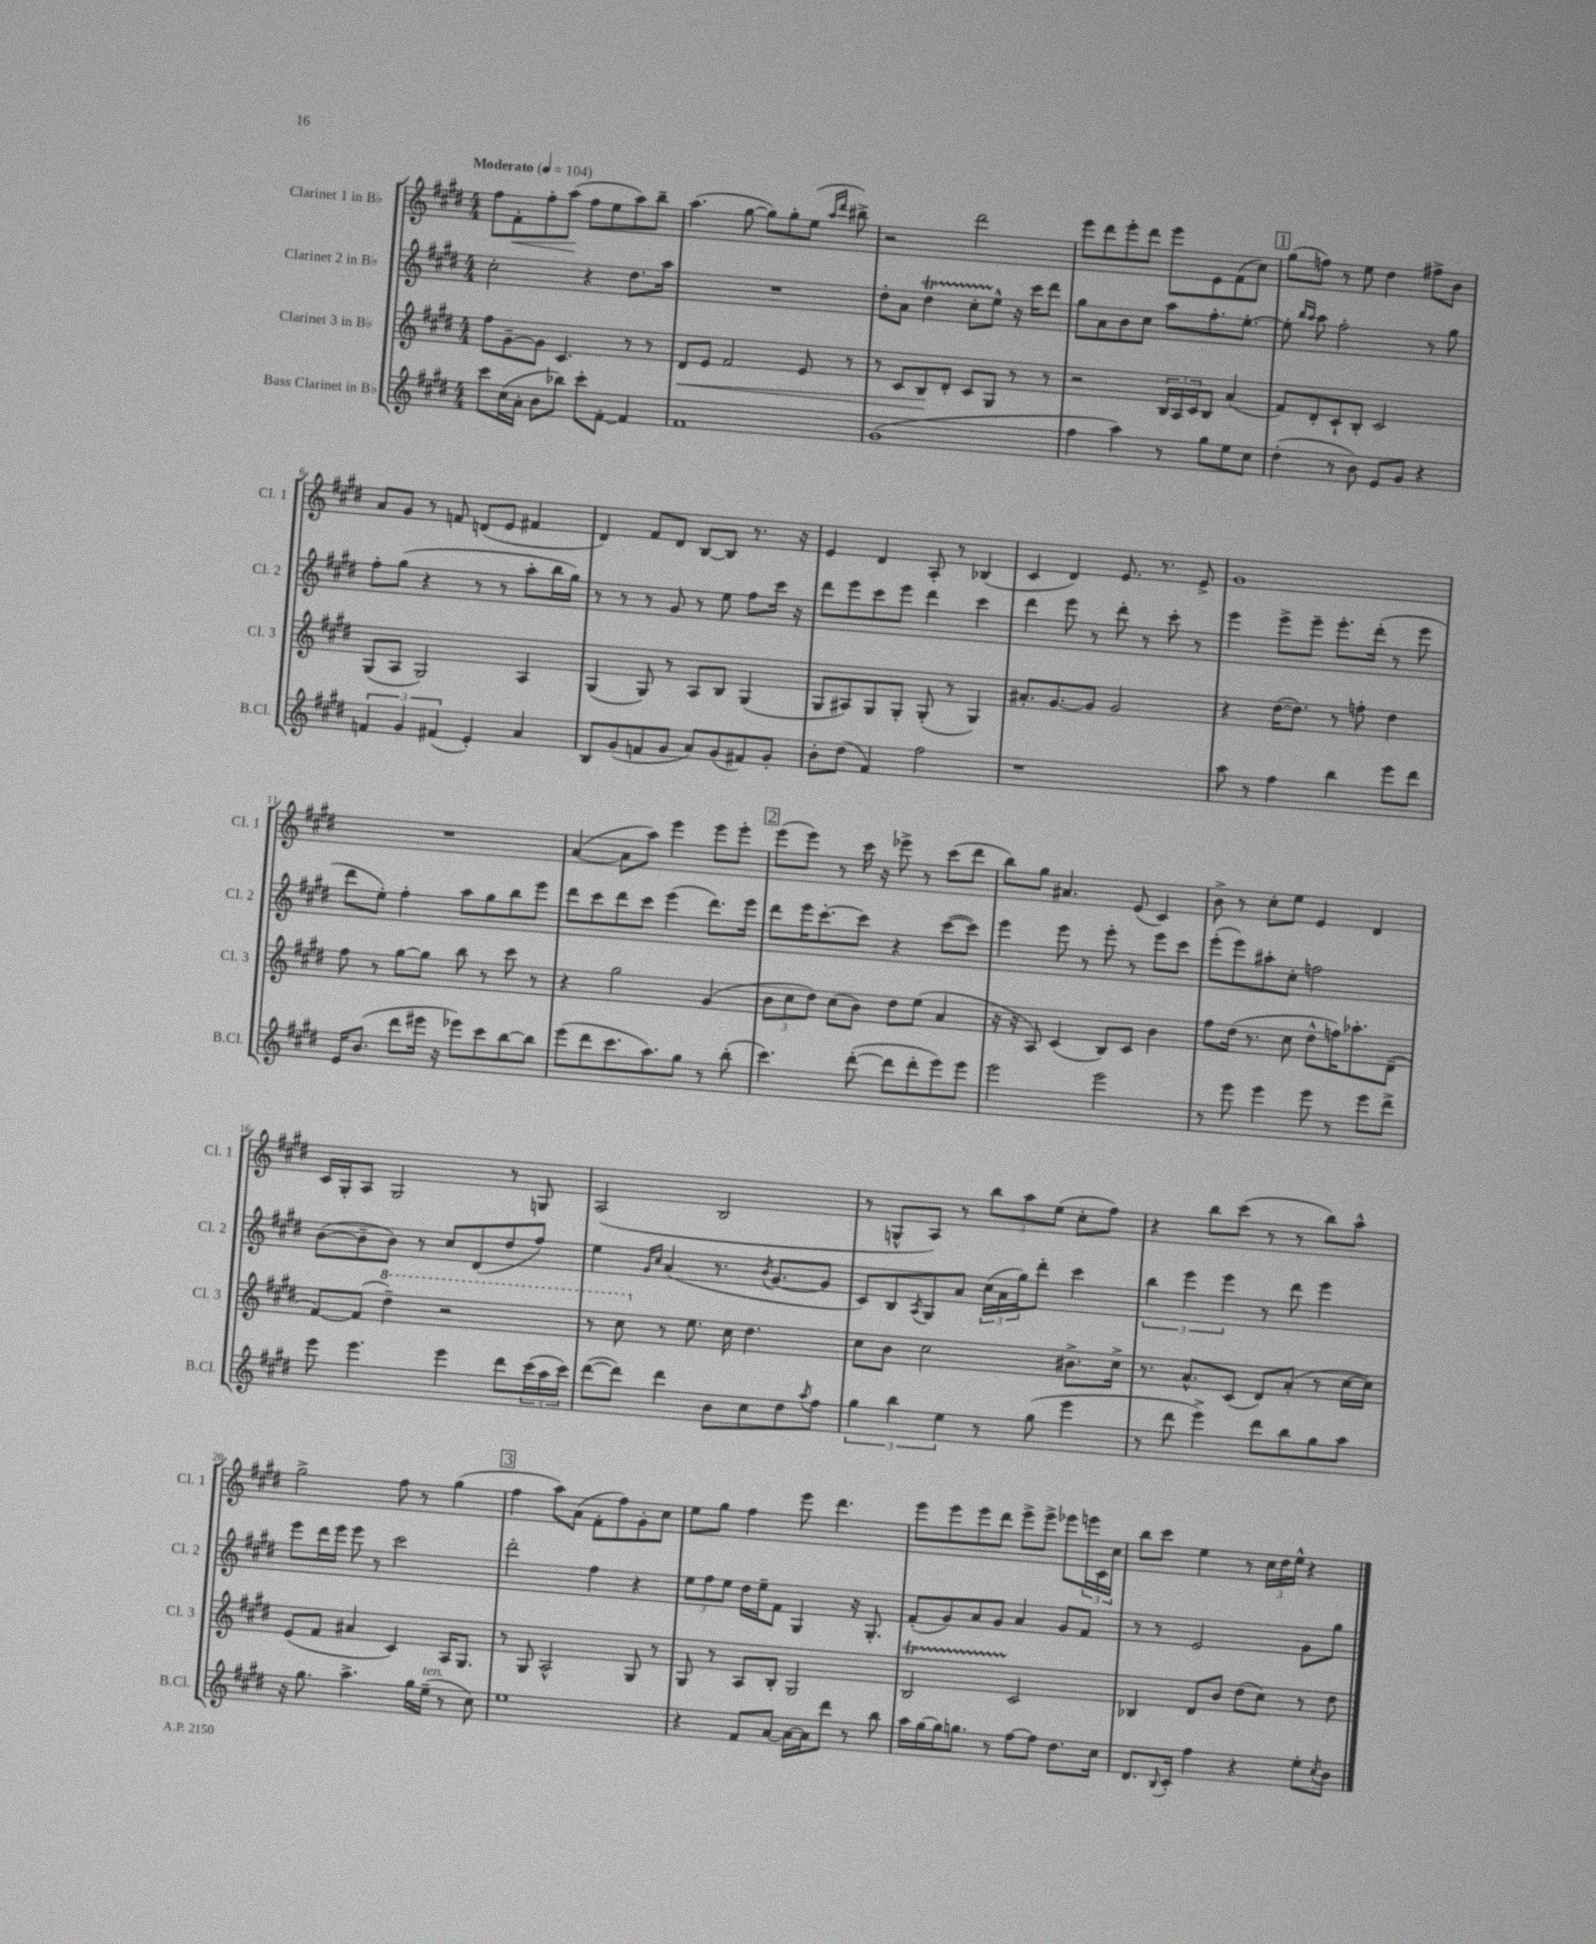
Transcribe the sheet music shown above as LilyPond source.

<<
\new StaffGroup <<
\new Staff = "s0" \with { instrumentName = "Clarinet 1 in Bb" shortInstrumentName = "Cl. 1" } {
    \clef treble \key e \major \numericTimeSignature \time 4/4 \tempo "Moderato" 4 = 104
    fis''8 fis'8-.\< fis''8-. a''8\!( fis''8 e''8 a''8) b''8-- |
    a''4.( gis''8~ gis''8) gis''8-. e''8( \grace { a''16 dis'''16 } bis''8->) |
    r2 dis'''2 |
    e'''8 dis'''8 e'''8-. dis'''8 e'''8 e'8 fis'8( cis''8) |
    \mark \markup { \box "1" } gis''8( f''8) r8 e''8 dis''4 fis''8-> b'8 |
    a'8 gis'8 r8 f'8 d'8( e'8 fis'4 |
    dis'4) fis'8 dis'8 b8~ b8 r8. r16 |
    e'4 dis'4 a8-. r8 bes4( |
    cis'4 dis'4) e'8. r8. e'8-> |
    gis'1 |
    R1 |
    a'4~( a'8 a''8) e'''4 e'''8 e'''8-. |
    \mark \markup { \box "2" } e'''8( e'''8) r8 cis'''16 r16 ees'''8-> r8 cis'''8( dis'''8 |
    b''8) gis''8 ais'4. e'8( cis'4) |
    b'8-> r8 cis''8-. e''8 e'4 dis'4 |
    cis'16 gis16-. a8 gis2 r8 g8 |
    a2( b2 |
    r8 g8-^ a8) r8 \tuplet 3/2 { b''8 a''8 e''8( } cis''8-. fis''8) |
    r4 b''8 cis'''8( r8 r8 b''8) a''8-^ |
    gis''2-> fis''8 r8 gis''4( |
    \mark \markup { \box "3" } fis''4 a''8) a'8( fis'8-. fis''8) gis'8-. cis''8 |
    e''8 gis''8 fis''4 e'''8 dis'''4. |
    e'''8 e'''8 e'''8 dis'''8 e'''8-> e'''8-> ees'''8 \tuplet 3/2 { e'''16 cis'16 cis''16 } |
    b''8 cis'''8 e''4 r8 \tuplet 3/2 { cis''16 dis''16 e''16-^ } r4 \bar "|." |
}
\new Staff = "s1" \with { instrumentName = "Clarinet 2 in Bb" shortInstrumentName = "Cl. 2" } {
    \clef treble \key e \major \numericTimeSignature \time 4/4
    cis''2-. r4 dis''8. a''16 |
    R1 |
    dis''8-. a'8 dis''4\startTrillSpan cis''8-. e''8-^\stopTrillSpan r16 cis'''16 dis'''8 |
    gis''8 a'8 b'8 cis''8 a''8 fis''8.-. e''8.~-. |
    \mark \markup { \box "1" } e''8-. \grace { b''16 a''16 } a''8 fis''2-. r8 gis''8 |
    fis''8-. gis''8( r4 r8 r8 a''8-. b''16 gis''16) |
    r8 r8 r8 gis'8 r8 e''8 fis''8 cis'''16 r16 |
    dis'''8 e'''8 cis'''8 e'''8 dis'''4 cis'''4 |
    dis'''4 e'''8 r8 dis'''8-. r8 cis'''8-. r8 |
    e'''4 e'''8-> e'''8-- e'''8.-. dis'''16-.( r8 e'''8 |
    dis'''8 e''8-.) fis''4-. a''8 gis''8 b''8 e'''8 |
    dis'''8 cis'''8 dis'''8 cis'''8 e'''4( dis'''8.) e'''16 |
    \mark \markup { \box "2" } dis'''8 e'''16 cis'''8.~-. cis'''8 r4 cis'''8~( cis'''8) |
    e'''4 e'''8 r8 e'''8-. r8 e'''8 cis'''8 |
    e'''8-.( e'''8) ais''8-. cis''8-. f''2 |
    b'8~( b'8-- b'8) r8 cis''8 dis'8( dis''8 fis''8) |
    e''4 \grace { gis'16 cis''16 } a'4( r8. \acciaccatura { b'8 } gis'8.~ gis'8 |
    cis'8) b8 \acciaccatura { a8 } gis8 a'8 \tuplet 3/2 { cis''16( a'16 gis''16) } dis'''8-. cis'''4 |
    \tuplet 3/2 { b''4 e'''4 e'''4 } r8 dis'''8 e'''4 |
    e'''8 dis'''16 e'''16 e'''8 r8 cis'''2 |
    \mark \markup { \box "3" } dis'''2-. fis''4 r4 |
    \tuplet 3/2 { e''8 fis''8 e''8 } dis''16 e''16-- fis'8 gis4 r16 gis8.-. |
    fis'8-.( gis'8) a'8 gis'8 a'4 gis'8 fis'8 |
    r8 r8 e'2 gis'8 gis''8 \bar "|." |
}
\new Staff = "s2" \with { instrumentName = "Clarinet 3 in Bb" shortInstrumentName = "Cl. 3" } {
    \clef treble \key e \major \numericTimeSignature \time 4/4
    fis''8 gis'8~-- gis'8 cis'4. r8 r8 |
    dis'8\< e'8 fis'2 e'8 r8 |
    r8 cis'8 b8\! dis'8-. cis'8 gis8 r8 r8 |
    r2 \tuplet 3/2 { b16 a16 cis'16 } b8 a'4( |
    \mark \markup { \box "1" } fis'8) dis'8-. cis'8-! b8-. cis'2 |
    gis8( a8 gis2) a4 |
    gis4( gis8) r8 a8 b8 gis4( |
    gis8 ais8) gis8 gis8-. gis8-.( r8 gis4) |
    ais'8.-. gis'8.~ gis'8 gis'2 |
    r4 dis''16~( dis''8.) r8 f''8-. dis''4 |
    fis''8 r8 gis''8~ gis''8 b''8 r8 cis'''8 r8 |
    r4 gis''2 gis'4( |
    \mark \markup { \box "2" } \tuplet 3/2 { b'8 cis''8 dis''8) } cis''8( b'8) dis''8 e''8( a'4 |
    r16 r16 a8) cis'4( b8) cis'8 b'4 |
    fis''8 dis''16( r8. cis''8 dis''8-^ f''16) aes''8.-. dis'8--( |
    fis'8~) fis'8( \ottava #1 dis'''4--) r2 |
    r8 cis'''8 \ottava #0 r8 e''8. cis''16 dis''4. |
    cis''8 b'8 cis''2 bis'8.-> cis''16-> |
    r8. a'8.-^ cis'8( dis'8) a'8-.( r8 cis''16~ cis''16) |
    e'8( fis'8 ais'4 cis'4) a16 gis8. |
    \mark \markup { \box "3" } r8 gis8 a2-^ gis8 r8 |
    gis8 r8 a8 b8-. gis2 |
    b2\startTrillSpan cis'2\stopTrillSpan |
    bes4 dis'8 b'8 dis''8( cis''8) r8 dis''8 \bar "|." |
}
\new Staff = "s3" \with { instrumentName = "Bass Clarinet in Bb" shortInstrumentName = "B.Cl." } {
    \clef treble \key e \major \numericTimeSignature \time 4/4
    cis'''8 cis''16( a'16-. b'8 bes''8) cis'''8-. fis'8~-. fis'4 |
    fis'1 |
    gis'1( |
    fis''4 a''4) r8 gis''8 e''8 cis''8 |
    \mark \markup { \box "1" } dis''4-.( r8 b'8) e'8 gis'8 r4 |
    \tuplet 3/2 { f'4 gis'4 fis'4( } e'4-.) a'4 |
    b8 gis'8( f'8 gis'8 a'8) gis'8( fis'8) gis'8-. |
    b'8-. dis''8( fis'4) fis''2 |
    r1 |
    a''8 r8 fis''4 b''4 e'''8 dis'''8 |
    e'16 b'8.( dis'''8 eis'''16 r16 ees'''8) cis'''8 b''8~ b''8 |
    e'''8( dis'''8 cis'''8. a''8.) gis''8 r8 b''8-.( |
    \mark \markup { \box "2" } cis'''4.) dis'''8~-.( dis'''8 dis'''8-. e'''8) e'''8 |
    e'''2 e'''2 |
    r8 e'''8 e'''4 e'''8 r8 e'''8 dis'''8-> |
    e'''8 e'''4. e'''4 dis'''8 \tuplet 3/2 { cis'''16( a''16 cis'''16) } |
    dis'''8~( dis'''8) dis'''4 b'8 cis''8 dis''8 \acciaccatura { a''8 } fis''8 |
    \tuplet 3/2 { gis''4 b''4 e''4 } r8 gis''8( e'''4 |
    r8 dis'''8 e'''4->) dis'''8 b''8 gis''8 a''8 |
    r16 gis''8. a''4.-> gis''16 e''16--^\markup { \italic "ten." }( r8 cis''8) |
    \mark \markup { \box "3" } e''1 |
    r4 fis'8 a'8~ a'16~ a'16 dis'''8 r8 b''8 |
    a''16 gis''16~ gis''16 g''8. r8 fis''8~ fis''8 dis''8. cis''16 |
    dis'8. \appoggiatura { b8 } cis'16-. fis''4 r4 e''8-. \acciaccatura { cis''8 } b'8 \bar "|." |
}
>>
>>
